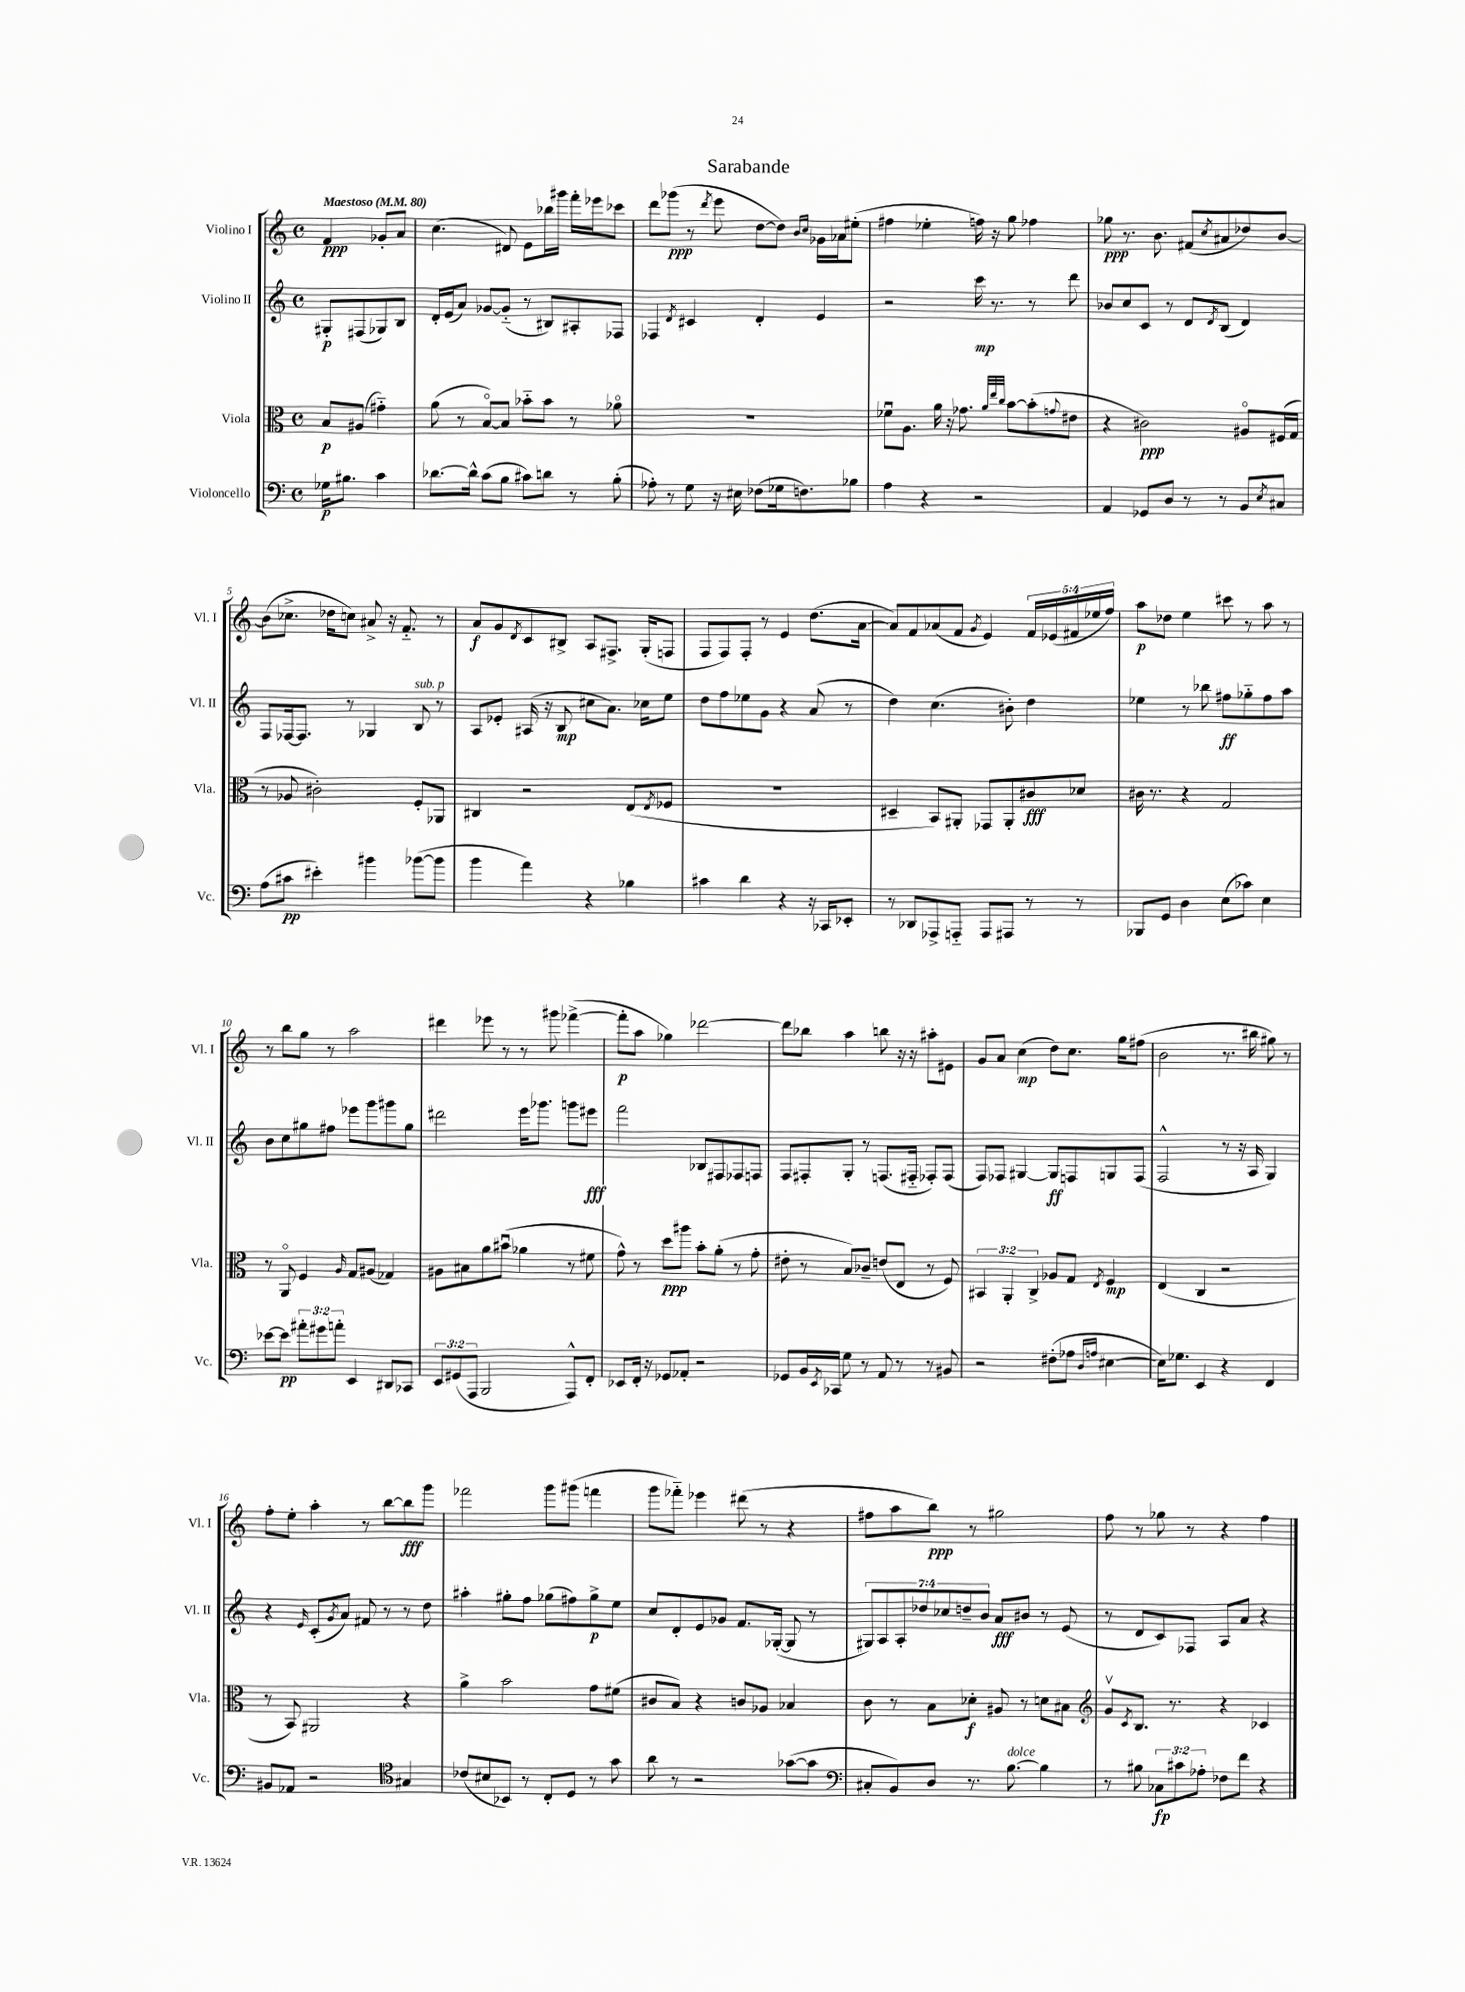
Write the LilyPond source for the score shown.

\header { title = "Sarabande" }
<<
\new StaffGroup <<
\new Staff = "s0" \with { instrumentName = "Violino I" shortInstrumentName = "Vl. I" } {
    \clef treble \key c \major \defaultTimeSignature \time 4/4 \override Staff.TupletNumber.text = #tuplet-number::calc-fraction-text \partial 2 \tempo "Maestoso" 4 = 80
    f'4\ppp ges'8-. a'8 |
    c''4.( dis'8) e'8 bes''16 gis'''16 f'''16-. ees'''16 ces'''8 |
    d'''8 ges'''8\ppp( r8 \acciaccatura { d'''8 } e'''8 d''8~ d''8) \grace { b'16 c''16 } ges'16 aes'16 eis''8-.( |
    fis''4 ees''4-. f''16) r16 g''8 fes''4 |
    ges''8\ppp r8. b'8. fis'8( \acciaccatura { c''8 } ais'8 des''8) b'8~ |
    b'8( ces''8.-> des''16 c''8) ais'8-> r16 f'8.-_ r8 |
    a'8\f g'8 \acciaccatura { d'8 } c'8 bis8-> a8 fis8.-> g16-.( f8 |
    f8 f8) f8-. r8 e'4 d''8.( a'16~ |
    a'8) f'8 aes'8( f'8 \acciaccatura { g'8 } e'4) \tuplet 5/4 { f'16 ees'16( fis'16 ees''16 f''16) } |
    a''8\p des''8 e''4 cis'''8 r8 a''8 r8 |
    r8 b''8 g''8 r8 a''2 |
    dis'''4 ees'''8 r8 r8 gis'''8 fes'''4~->( |
    fes'''8-.\p a''8 ges''4) des'''2~ |
    des'''8 bes''8 a''4 b''8 r16 r16 ais''8-. eis'8 |
    g'8 a'8 c''4\mp( d''8) c''8. g''16 fis''8( |
    b'2 r8. bis''16 gis''8) r8 |
    f''8-. e''8-. a''4-. r8 b''8~ b''8\fff g'''8 |
    fes'''2 g'''8 gis'''8( f'''4 |
    g'''8 fes'''8-_) ees'''4 dis'''8( r8 r4 |
    fis''8 a''8 b''8\ppp) r8 gis''2 |
    f''8 r8 ges''8 r8 r4 f''4 \bar "|." |
}
\new Staff = "s1" \with { instrumentName = "Violino II" shortInstrumentName = "Vl. II" } {
    \clef treble \key c \major \defaultTimeSignature \time 4/4 \override Staff.TupletNumber.text = #tuplet-number::calc-fraction-text \partial 2
    gis8-.\p fis8( ges8) b8 |
    d'16-. e'16( a'8) ges'8~ ges'8-_( r8 bis8) ais8-. fes8 |
    fes4 \acciaccatura { d'8 } cis'4 d'4-. e'4 |
    r2 c'''16\mp r8. r8 d'''8 |
    bes'8 c''8 c'8 r8 d'8 \acciaccatura { d'8 } b8( d'4) |
    f8 fes16~ fes8. r8 ges4 b8^\markup { \italic "sub. p" } r8 |
    a8 ees'8-. ais16( r16 b8\mp cis''8 a'8.) ces''16 e''8 |
    d''8 f''8 ees''8 g'8 r4 a'8( r8 |
    d''4) c''4.( bis'8-.) d''4 |
    ees''4 r8 bes''8 fis''8\ff ges''8-_ fis''8 a''8 |
    b'8 c''8 gis''8 fis''8 ees'''8 g'''8 gis'''8 gis''8 |
    dis'''2 e'''16 ges'''8. g'''8 eis'''8\fff |
    f'''2 bes8 fis8 fes8 f8 |
    f8 fis8-. g8-. r8 f8.( fis16-_ fes8-.) fes8( |
    f8) fes8 gis4~ gis8\ff f8 g8 f8( |
    f2-^ r8 r16 a16 g4) |
    r4 \grace { e'16 } c'8-.( \acciaccatura { g'8 } a'8) fis'8 r8 r8 d''8 |
    ais''4-. gis''8-. f''8 ges''8( fis''8) ges''8->\p e''8 |
    c''8 d'8-. e'8 ges'8 f'8. ges16~-.( ges8 r8 |
    \tuplet 7/4 { gis8) a8 a8-. des''8 ces''8 d''8-- b'8 } a'8\fff bis'8 r8 e'8( |
    r8 d'8 c'8) fes8 a8 a'8 r4 \bar "|." |
}
\new Staff = "s2" \with { instrumentName = "Viola" shortInstrumentName = "Vla." } {
    \clef alto \key c \major \defaultTimeSignature \time 4/4 \override Staff.TupletNumber.text = #tuplet-number::calc-fraction-text \partial 2
    b8\p ais8( gis'4-_) |
    a'8( r8 b8~\flageolet) b8 bes'8-_ bes'8 r8 aes'8\flageolet |
    R1 |
    fes'8\downbow a8. a'16 r16 ges'8. \grace { a'32 e''32 c''32 } b'8~ b'8-.( \appoggiatura { g'8 } eis'8 |
    r4 cis'2\ppp) ais8\flageolet fis16( g16 |
    r8 aes8 cis'2-.) f8-. aes,8 |
    cis4 r2 e8( \acciaccatura { e8 } fes8 |
    R1 |
    dis4-- b,8) ais,8-. ges,8 ais,8-. cis'8\fff des'8 |
    cis'16 r8. r4 g2 |
    r8 a,8\flageolet f4 \grace { a16 } g8 ais8( ges4) |
    ais8 bis8 a'8 bis'8\downbow( aes'4 r8 fis'8 |
    g'8-^) r8 d''8\ppp ais''8 b'8-. a'8-.( r8 g'8-. |
    eis'8-. r8 b8) ces'8-- e'8( e8 r8 f8) |
    \tuplet 3/2 { bis,4 a,4-. c4-> } aes8 g8 \acciaccatura { e8 } f4\mp |
    e4( c4 r2 |
    r8 b,8) ais,2 r4 |
    a'4-> b'2 g'8 fis'8( |
    cis'8 b8) r4 c'8 aes8 bes4 |
    c'8 r8 b8 des'8-.\f ais8 r8 d'8 bis8 |
    \clef treble g'8\upbow \acciaccatura { c'8 } b8. r8. r4 ces'4 \bar "|." |
}
\new Staff = "s3" \with { instrumentName = "Violoncello" shortInstrumentName = "Vc." } {
    \clef bass \key c \major \defaultTimeSignature \time 4/4 \override Staff.TupletNumber.text = #tuplet-number::calc-fraction-text \partial 2
    ges16\p bis8. c'4 |
    des'8.~ des'16-^ c'8( b8 cis'8) d'8 r8 b8-.( |
    aes8-.) r8 g8 r16 eis16 fes8( ges16 f8.) bes8 |
    a4 r4 r2 |
    a,4 ges,8 d8 r8 r8 b,8 \acciaccatura { e8 } cis8 |
    a8( cis'8\pp eis'4-.) bis'4 bes'8~( bes'8 |
    b'4 a'4) r4 bes4 |
    cis'4 d'4 r4 r16 ces,16 ees,8-. |
    r8 des,8 aes,,8-> a,,8-_ a,,8 ais,,8 r8 r8 |
    bes,,8 g,8 d4 e8( ces'8) e4 |
    ees'8~ ees'8\pp \tuplet 3/2 { ais'8-. gis'8 a'8-. } e,4 dis,8 ces,8 |
    \tuplet 3/2 { e,8 gis,8( a,,8 } b,,2 a,,8-^) f,8-. |
    ees,8 f,16-. r16 ges,8 aes,8-. r2 |
    ges,8 b,16 \acciaccatura { e,8 } ces,16 g8 r8 a,8 r8 r8 bis,8 |
    r2 fis8-.( aes8 \grace { d16 a16 } eis4~ |
    eis16) ges8. e,4 r4 f,4 |
    bis,8 aes,8 r2 \clef tenor gis4 |
    ces'8( bis8 bes,8) r8 c8-. d8 r8 g'8 |
    a'8 r8 r2 ges'8~( ges'8 |
    \clef bass cis8-. b,8) d8 r8. b8.~^\markup { \italic "dolce" } b4 |
    r8 bis8 \tuplet 3/2 { ces8\fp cis'8 aes8-. } fes8 f'8 r4 \bar "|." |
}
>>
>>
